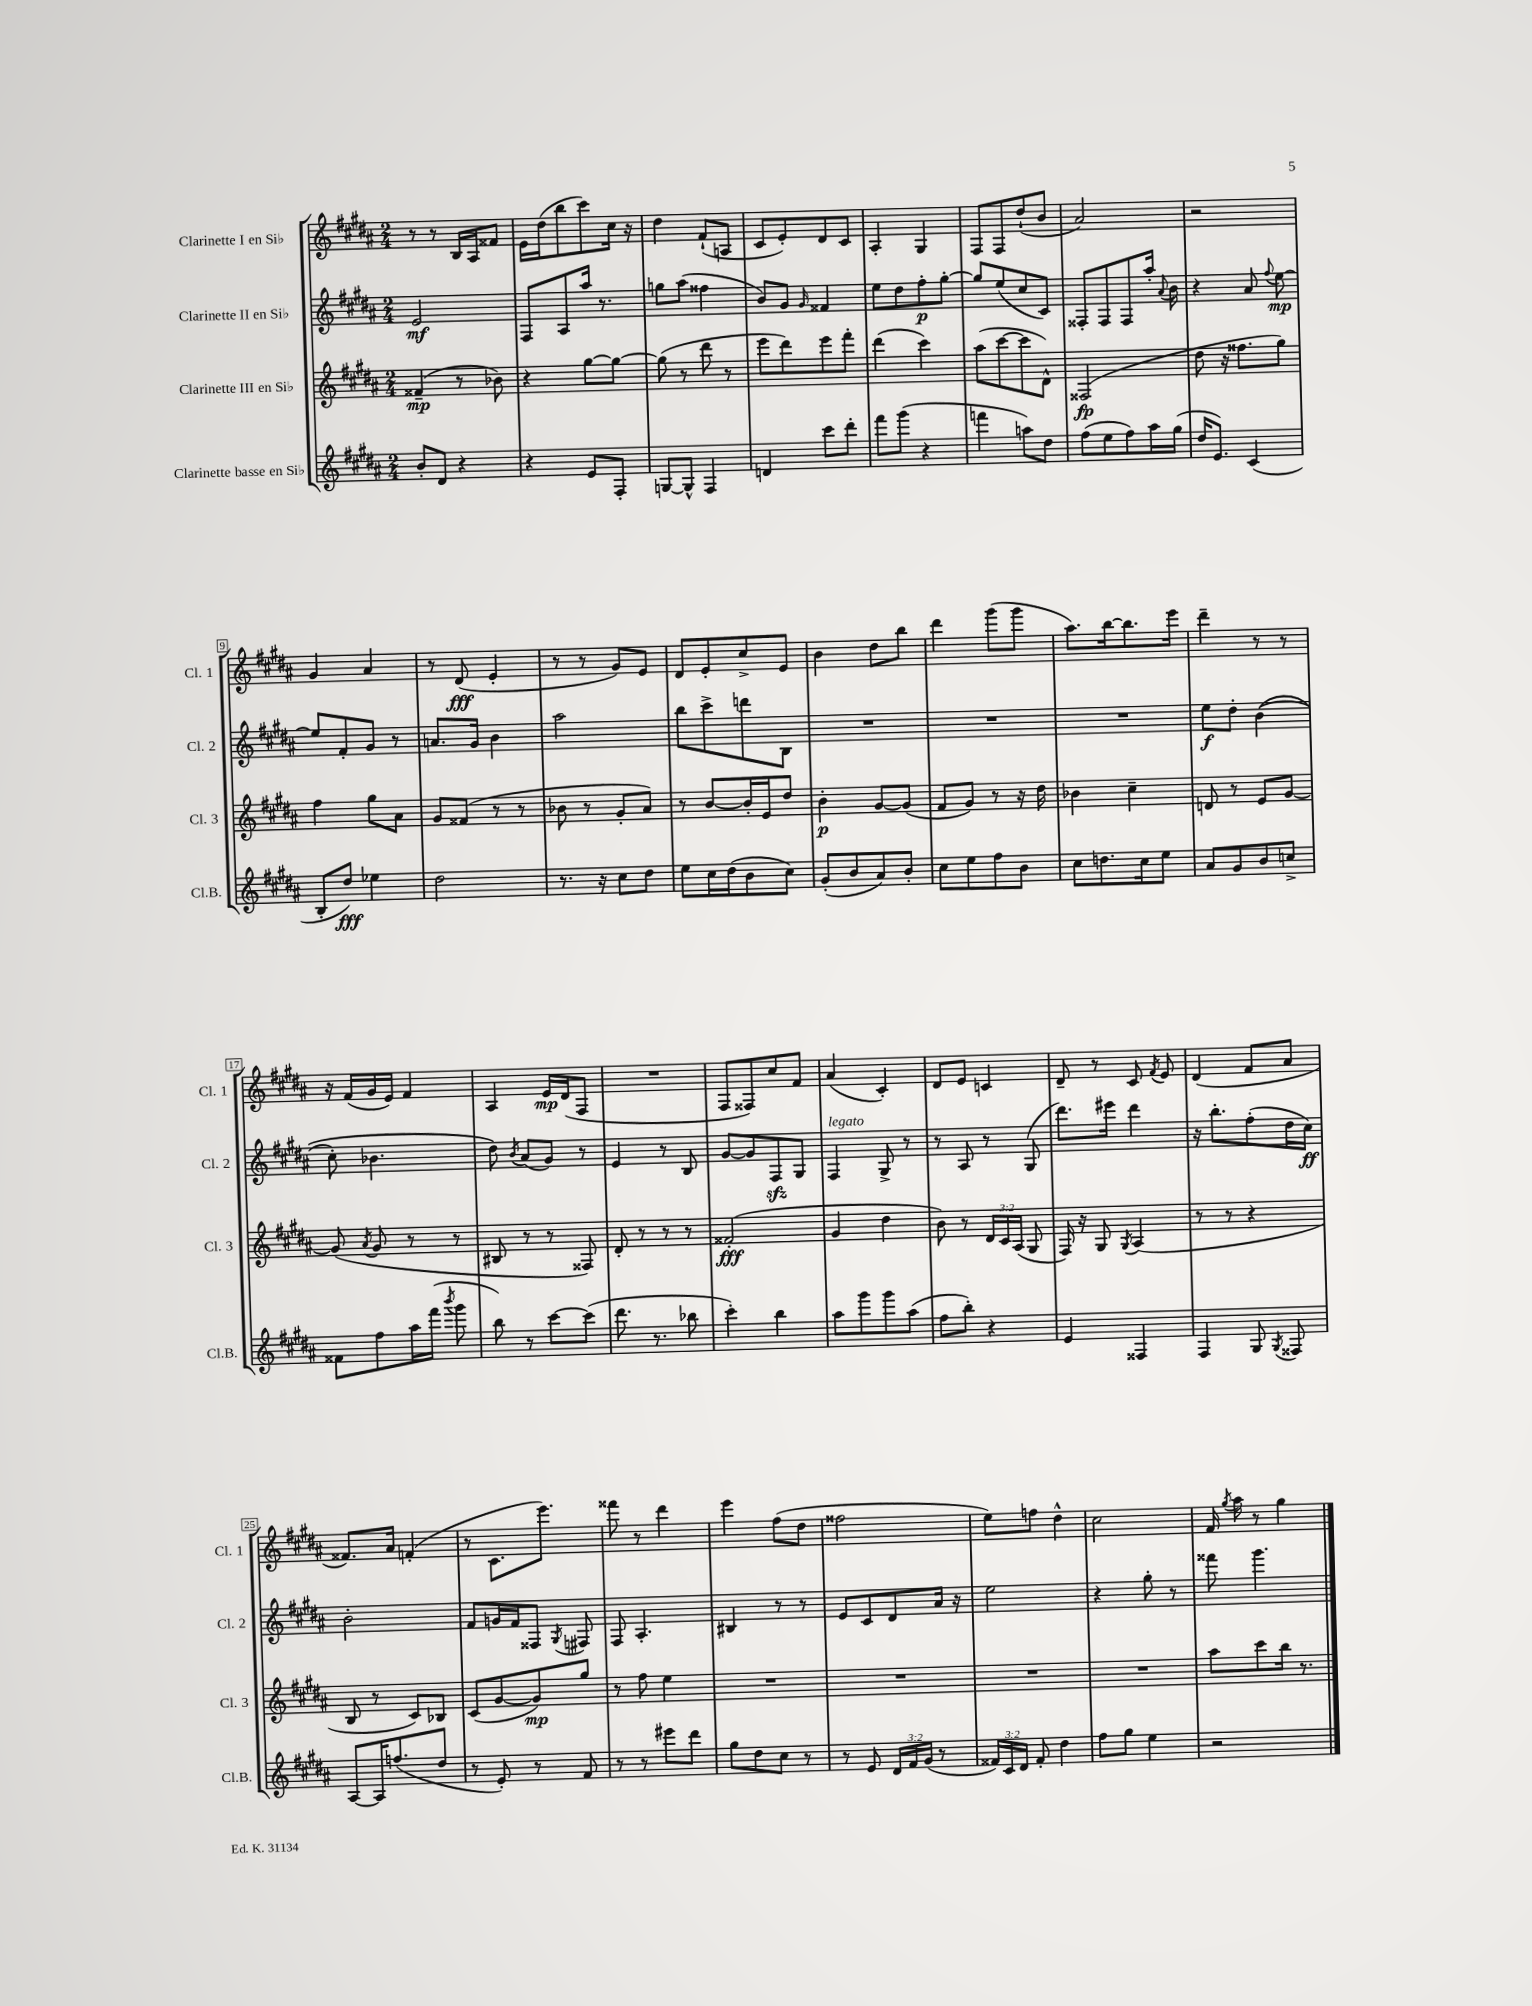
<<
\new StaffGroup <<
\new Staff = "s0" \with { instrumentName = "Clarinette I en Sib" shortInstrumentName = "Cl. 1" } {
    \clef treble \key b \major \numericTimeSignature \time 2/4
    \autoBeamOff r8 r8 b16[ ais16 fisis'8] |
    e'16[ dis''16( b''8 cis'''8) cis''16] r16 |
    dis''4 fis'8[-!( a8] |
    cis'8[ e'8-.) dis'8 cis'8] |
    ais4-. gis4 |
    fis8[ fis8 dis''8-!( b'8] |
    ais'2) |
    r2 |
    gis'4 ais'4 |
    r8 dis'8\fff( e'4-. |
    r8 r8 gis'8[) e'8] |
    dis'8[ e'8-. cis''8-> e'8] |
    b'4 dis''8[ b''8] |
    dis'''4 gis'''8[( gis'''8] |
    ais''8.[) b''16~ b''8. e'''16] |
    dis'''4-- r8 r8 |
    r16 fis'16[( gis'16 e'16]) fis'4 |
    ais4 e'16[\mp dis'16( fis8] |
    R2 |
    fis8[ fisis8) cis''8 fis'8] |
    ais'4( cis'4-.) |
    dis'8[ e'8] c'4 |
    dis'8-- r8 cis'8 \acciaccatura { fis'8 } e'8 |
    dis'4( fis'8[ ais'8] |
    fisis'8.[) ais'16] f'4-.( |
    r8 cis'8.[ e'''8.]) |
    fisis'''8 r8 dis'''4 |
    e'''4 fis''8[( dis''8] |
    fisis''2 |
    e''8[) f''8] dis''4-^ |
    cis''2 |
    fis'16 \acciaccatura { gis''8 } ais''16 r8 gis''4 \bar "|." |
}
\new Staff = "s1" \with { instrumentName = "Clarinette II en Sib" shortInstrumentName = "Cl. 2" } {
    \clef treble \key b \major \numericTimeSignature \time 2/4
    \autoBeamOff e'2\mf |
    fis8[ ais8 ais''16] r8. |
    g''8[ ais''8]( fisis''4 |
    b'8[) gis'8] \grace { gis'16 } fisis'4 |
    e''8[ dis''8 fis''8-.\p gis''8]~-. |
    gis''8[ e''8( cis''8 cis'8]) |
    fisis8[-. fisis8 fisis8 ais''16]-. \appoggiatura { ais'8 } b'16 |
    r4 ais'8 \appoggiatura { fis''8 } e''8~\mp |
    e''8[ fis'8-. gis'8] r8 |
    a'8.[ gis'16] b'4 |
    ais''2 |
    b''8[ cis'''8-> d'''8 b8] |
    R2 |
    R2 |
    R2 |
    e''8[\f dis''8]-. b'4(\( |
    cis''8-.) bes'4. |
    dis''8\) \acciaccatura { b'8 } ais'8[( gis'8]) r8 |
    e'4 r8 b8 |
    gis'8[~ gis'8 fis8\sfz gis8] |
    fis4^\markup { \italic "legato" } gis8-> r8 |
    r8 ais8 r8 gis8( |
    dis'''8.[) eis'''16] dis'''4 |
    r16 b''8.[-. fis''8-.( dis''16 cis''16]\ff) |
    b'2-. |
    fis'8[ g'16 fis'16 fisis8] \acciaccatura { gis8 } fis8 |
    fis8 ais4.-. |
    bis4 r8 r8 |
    e'8[ cis'8 dis'8 ais'16] r16 |
    e''2 |
    r4 gis''8-. r8 |
    fisis'''8 gis'''4. \bar "|." |
}
\new Staff = "s2" \with { instrumentName = "Clarinette III en Sib" shortInstrumentName = "Cl. 3" } {
    \clef treble \key b \major \numericTimeSignature \time 2/4 \override Staff.TupletNumber.text = #tuplet-number::calc-fraction-text
    \autoBeamOff fisis'4--\mp( r8 bes'8) |
    r4 gis''8[~ gis''8]~ |
    gis''8( r8 dis'''8 r8 |
    e'''8[ dis'''8) e'''8 fis'''8]-. |
    dis'''4( cis'''4) |
    ais''8[( cis'''8~ cis'''8 dis'8]-^) |
    fisis2\fp( |
    dis''8 r16 fisis''8.[ gis''8]) |
    fis''4 gis''8[ ais'8] |
    gis'8[ fisis'8]( r8 r8 |
    bes'8 r8 gis'8[-. ais'8]) |
    r8 b'8[~ b'16-. e'16 dis''8] |
    b'4-.\p gis'8[~ gis'8]( |
    fis'8[ gis'8]) r8 r16 dis''16 |
    bes'4 cis''4-- |
    d'8 r8 e'8[ gis'8]~ |
    gis'8( \acciaccatura { ais'8 } gis'8 r8 r8 |
    bis8 r8 r8 fisis8) |
    dis'8-. r8 r8 r8 |
    fisis'2-.\fff( |
    gis'4 dis''4 |
    b'8) r8 \tuplet 3/2 { dis'16[ cis'16 ais16]( } gis8 |
    fis16) r16 gis8 \acciaccatura { gis8 } ais4( |
    r8 r8 r4 |
    b8 r8 cis'8[) bes8] |
    cis'8[( gis'8~ gis'8\mp) gis''8] |
    r8 fis''8 e''4 |
    R2 |
    R2 |
    R2 |
    R2 |
    ais''8[ cis'''8 b''16] r8. \bar "|." |
}
\new Staff = "s3" \with { instrumentName = "Clarinette basse en Sib" shortInstrumentName = "Cl.B." } {
    \clef treble \key b \major \numericTimeSignature \time 2/4 \override Staff.TupletNumber.text = #tuplet-number::calc-fraction-text
    \autoBeamOff b'8[-. dis'8] r4 |
    r4 e'8[ fis8]-. |
    g8[~ g8]-^ fis4 |
    d'4 cis'''8[ dis'''8]-. |
    fis'''8[ gis'''8]( r4 |
    f'''4 a''8[) dis''8] |
    fis''8[( e''8 fis''8) ais''16 gis''16]( |
    dis''16[ e'8.]) cis'4( |
    b8[-. dis''8]\fff) ees''4 |
    dis''2 |
    r8. r16 cis''8[ dis''8] |
    e''8[ cis''16 dis''16( b'8 cis''8]) |
    gis'8[-.( b'8 ais'8) b'8]-. |
    cis''8[ e''8 fis''8 b'8] |
    cis''8[ d''8. cis''16 e''8] |
    ais'8[ gis'8 b'8 c''8]-> |
    fisis'8[ fis''8 ais''16 fis'''16]( \acciaccatura { b'''8 } gis'''8 |
    b''8) r8 cis'''8[~ cis'''8]( |
    dis'''8. r8. bes''8 |
    cis'''4-.) b''4 |
    ais''8[ gis'''8 gis'''8 ais''8]( |
    fis''8[ b''8]-.) r4 |
    e'4 fisis4 |
    fis4 gis8 \acciaccatura { gis8 } fisis8 |
    ais8[~ ais16 f''8.( dis''8] |
    r8 e'8-.) r8 fis'8 |
    r8 r8 eis'''8[ dis'''8] |
    gis''8[ dis''8 cis''8] r8 |
    r8 e'8 \tuplet 3/2 { dis'16[ fis'16 gis'16]( } r8 |
    \tuplet 3/2 { fisis'16[) cis'16 dis'16] } fisis'8-. dis''4 |
    fis''8[ gis''8] e''4 |
    r2 \bar "|." |
}
>>
>>
\layout { \context { \Score \override BarNumber.stencil = #(make-stencil-boxer 0.1 0.3 ly:text-interface::print) } }
